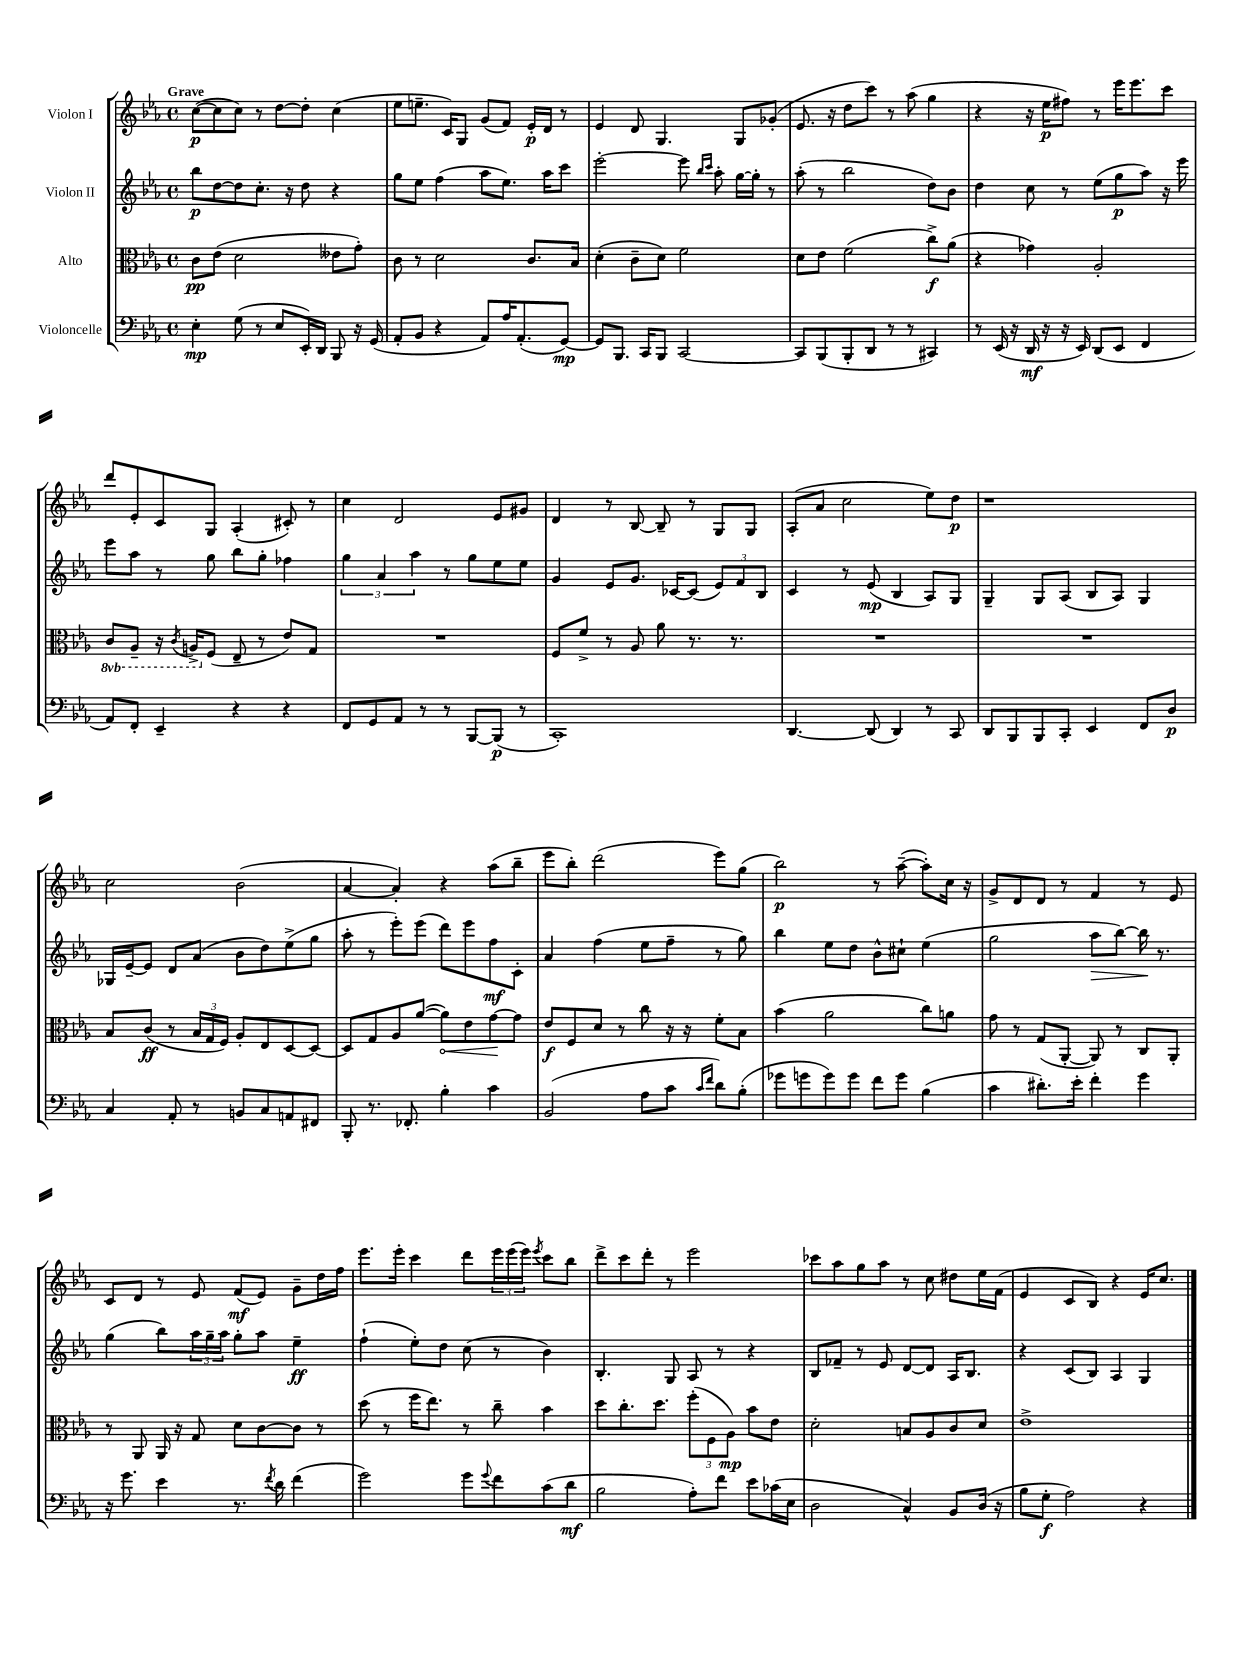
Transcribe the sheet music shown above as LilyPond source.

<<
\new StaffGroup <<
\new Staff = "s0" \with { instrumentName = "Violon I" } {
    \clef treble \key ees \major \defaultTimeSignature \time 4/4 \tempo "Grave"
    c''8~\p( c''8 c''8) r8 d''8~ d''8-. c''4( |
    ees''8 e''8.-- c'16) g8 g'8( f'8) ees'16-.\p d'16 r8 |
    ees'4 d'8 g4. g8 ges'8-.( |
    ees'8. r16 d''8 c'''8) r8 aes''8( g''4 |
    r4 r16 ees''16\p fis''8) r8 ees'''16 ees'''8. c'''8 |
    d'''8 ees'8-. c'8 g8 aes4-.( cis'8-.) r8 |
    c''4 d'2 ees'8 gis'8 |
    d'4 r8 bes8~ bes8-- r8 g8 g8 |
    aes8-.( aes'8 c''2 ees''8) d''8\p |
    r1 |
    c''2 bes'2( |
    aes'4~ aes'4-.) r4 aes''8( bes''8-- |
    ees'''8 bes''8-.) d'''2( ees'''8) g''8( |
    bes''2\p) r8 aes''8~--( aes''8-.) c''16 r16 |
    g'8-> d'8 d'8 r8 f'4 r8 ees'8 |
    c'8 d'8 r8 ees'8 f'8\mf( ees'8) g'8-- d''16 f''16 |
    ees'''8. ees'''16-. c'''4 d'''8 \tuplet 3/2 { ees'''16 ees'''16( ees'''16) } \acciaccatura { ees'''8 } c'''8 bes''8 |
    d'''8-> c'''8 d'''8-. r8 ees'''2 |
    ces'''8 aes''8 g''8 aes''8 r8 c''8 dis''8 ees''16 f'16( |
    ees'4 c'8 bes8) r4 ees'16 c''8. \bar "|." |
}
\new Staff = "s1" \with { instrumentName = "Violon II" } {
    \clef treble \key ees \major \defaultTimeSignature \time 4/4
    bes''8\p d''8~ d''8 c''8.-. r16 d''8 r4 |
    g''8 ees''8 f''4( aes''8 ees''8.) aes''16 c'''8 |
    ees'''2~-. ees'''8 \grace { bes''16 c'''16 } aes''8-. g''16~ g''16-. r8 |
    aes''8-.( r8 bes''2 d''8) bes'8 |
    d''4 c''8 r8 ees''8( g''8\p aes''8) r16 ees'''16 |
    ees'''8 aes''8 r8 g''8 bes''8 g''8-. fes''4 |
    \tuplet 3/2 { g''4 aes'4 aes''4 } r8 g''8 ees''8 ees''8 |
    g'4 ees'8 g'8. ces'16~ ces'8( \tuplet 3/2 { ees'8) f'8 bes8 } |
    c'4 r8 ees'8\mp( bes4 aes8) g8 |
    g4-- g8 aes8( bes8 aes8) g4 |
    ges16 ees'16~-- ees'8 d'8 aes'8( bes'8 d''8) ees''8->( g''8 |
    aes''8-. r8 ees'''8-.) ees'''8( d'''8) ees'''8 f''8\mf c'8-. |
    aes'4 f''4( ees''8 f''8-- r8 g''8) |
    bes''4 ees''8 d''8 bes'8-^ cis''8-! ees''4( |
    g''2 aes''8\> bes''8~) bes''16\! r8. |
    g''4( bes''8) \tuplet 3/2 { aes''16 g''16-- aes''16 } g''8-. aes''8 ees''4--\ff |
    f''4-!( ees''8-.) d''8 c''8( r8 bes'4) |
    bes4.-. g8 aes8 r8 r4 |
    bes8 fes'8-- r8 ees'8 d'8~ d'8 aes16 bes8. |
    r4 c'8( bes8) aes4 g4 \bar "|." |
}
\new Staff = "s2" \with { instrumentName = "Alto" } {
    \clef alto \key ees \major \defaultTimeSignature \time 4/4 \set Staff.ottavationMarkups = #ottavation-simple-ordinals
    c'8\pp ees'8( d'2 eeses'8 g'8-.) |
    c'8 r8 d'2 c'8. bes16 |
    d'4-.( c'8-- d'8) f'2 |
    d'8 ees'8 f'2( c''8->\f) aes'8( |
    r4 ges'4) aes2-. |
    \ottava #-1 c8 aes,8-- r16 \acciaccatura { c8 } a,16-> \ottava #0 f8( ees8-- r8 ees'8) g8 |
    R1 |
    f8 f'8-> r8 aes8 aes'8 r8. r8. |
    R1 |
    R1 |
    bes8 c'8\ff( r8 \tuplet 3/2 { bes16 g16 f16) } aes8-. ees8 d8~ d8~ |
    d8 g8 aes8 aes'8~( \once \override Hairpin.circled-tip = ##t aes'8\<) ees'8 g'8~\! g'8 |
    ees'8\f f8 d'8 r8 c''8 r16 r16 f'8-. bes8 |
    bes'4( aes'2 c''8) a'8 |
    g'8 r8 g8( aes,8~-. aes,8) r8 c8 aes,8-. |
    r8 aes,8 aes,16 r16 g8 d'8 c'8~ c'8 r8 |
    d''8( r8 f''16 ees''8.) r8 c''8-- bes'4 |
    d''8 c''8.-. d''8. \tuplet 3/2 { f''8-.( f8 aes8\mp) } bes'8 ees'8 |
    d'2-. b8 aes8 c'8 d'8 |
    ees'1-> \bar "|." |
}
\new Staff = "s3" \with { instrumentName = "Violoncelle" } {
    \clef bass \key ees \major \defaultTimeSignature \time 4/4
    ees4-.\mp g8( r8 ees8 ees,16-.) d,16 bes,,8 r16 g,16( |
    aes,8-. bes,8 r4 aes,8) aes16 aes,8.-.( g,8~\mp) |
    g,8 bes,,8. c,16 bes,,8 c,2~ |
    c,8 bes,,8( bes,,8-. d,8 r8 r8 cis,4) |
    r8 ees,16( r16 d,16\mf r16 r16 ees,16) d,8( ees,8 f,4 |
    aes,8) f,8-. ees,4-- r4 r4 |
    f,8 g,8 aes,8 r8 r8 bes,,8~ bes,,8\p( r8 |
    c,1-.) |
    d,4.~ d,8( d,4) r8 c,8 |
    d,8 bes,,8 bes,,8 c,8-. ees,4 f,8 d8\p |
    c4 aes,8-. r8 b,8 c8 a,8 fis,8 |
    bes,,8-. r8. fes,8.-. bes4-. c'4 |
    bes,2( aes8 c'8 \grace { c'16 f'16 } d'8) bes8-.( |
    ges'8 g'8 g'8) g'8 f'8 g'8 bes4( |
    c'4 dis'8.-.) ees'16-. f'4-. g'4 |
    r16 g'8. ees'4 r8. \acciaccatura { f'8 } d'16 f'4( |
    g'2) g'8 \appoggiatura { g'8 } f'8 c'8( d'8\mf |
    bes2 aes8-.) f'8 ees'8 ces'16( ees16 |
    d2 c4-^) bes,8 d16( r16 |
    bes8 g8-.\f aes2) r4 \bar "|." |
}
>>
>>
\layout { \context { \Score \remove "Bar_number_engraver" } }
